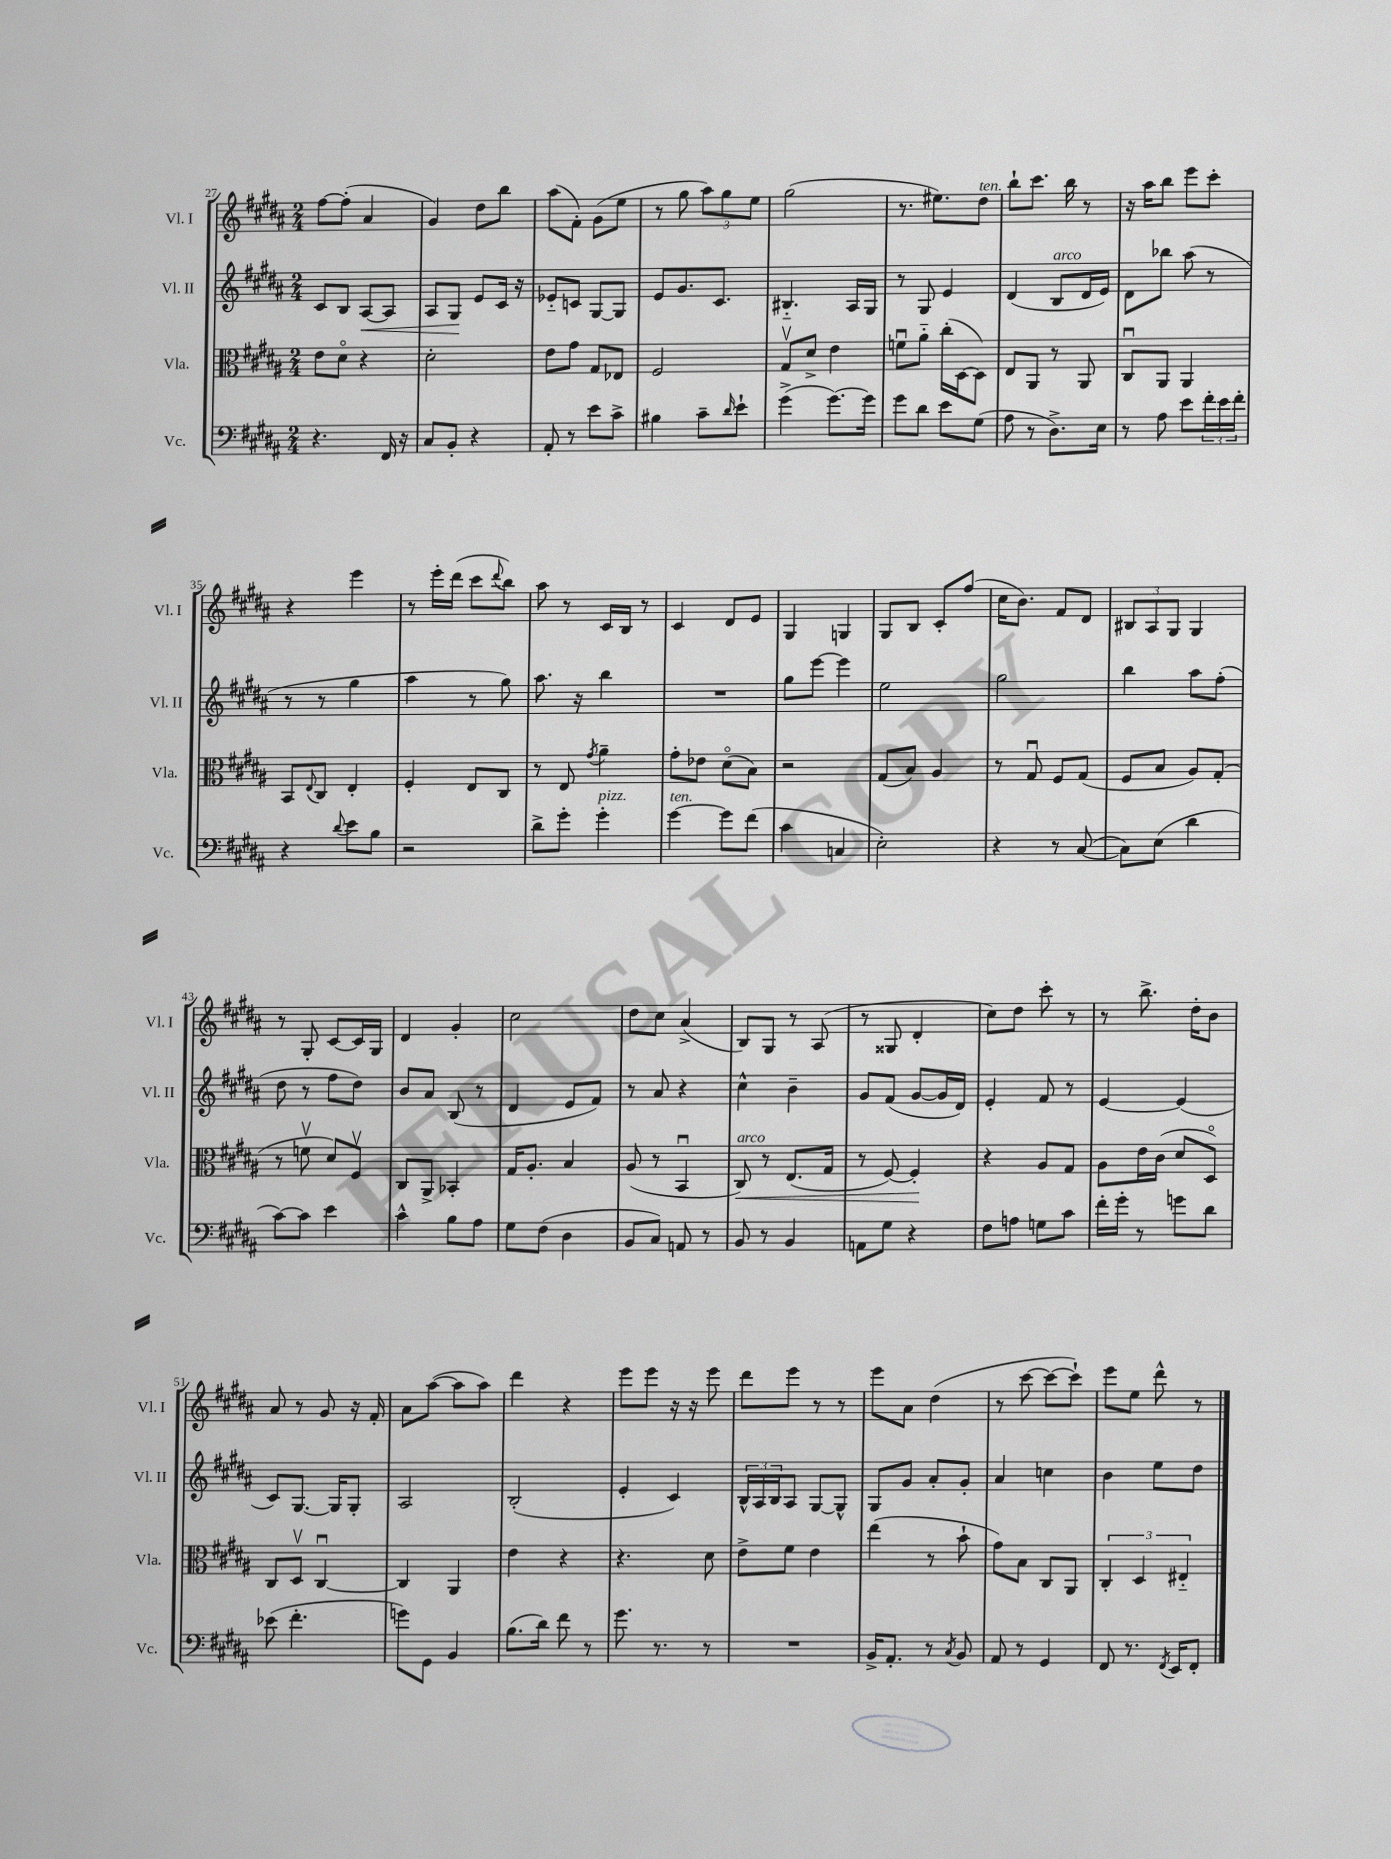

**kern	**kern	**kern	**kern
*staff4	*staff3	*staff2	*staff1
*clefF4	*clefC3	*clefG2	*clefG2
*k[f#c#g#d#a#]	*k[f#c#g#d#a#]	*k[f#c#g#d#a#]	*k[f#c#g#d#a#]
*M2/4	*M2/4	*M2/4	*M2/4
4.r	8e	8c#	[8ff#
.	8d#o	8B	(8ff#']
.	4r	[8A#	4a#
16FF#	.	8A#]	.
16r	.	.	.
=	=	=	=
8C#	2d#'	8A#	4g#)
8BB'	.	8G#	.
4r	.	8e	8dd#
.	.	16c#	8bb
.	.	16r	.
=	=	=	=
8AA#'	8e	8e-'~	(8aa#
8r	8g#	8c	8f#')
8e	8G#	[8G#	(8g#
8c#^	8E-	8G#]	8ee
=	=	=	=
4B#	2F#	8e	8r
.	.	8.g#	8gg#
8c#~	.	.	12aa#)
.	.	8.c#	.
.	.	.	12gg#
16qqd#	.	.	.
8e`	.	.	.
.	.	.	12ee
=	=	=	=
(4g#^	8G#v	4.B#'~	(2gg#
.	8d#^	.	.
[8.g#)	4e	.	.
.	.	16A#	.
16g#]	.	16G#	.
=	=	=	=
8g#	8fu	8r	8.r
8d#	8a#'~	8G#	.
.	.	.	8.ee#)
8e	(16cc#'	4e	.
.	[16D#	.	.
(8G#	8D#])	.	8dd#
=	=	=	=
8A#	8E	(4d#	8bb`
8r	8AA#	.	8.ccc#
8.D#^)	8r	8B	.
.	.	.	16bb
.	8AA#	16d#	8r
16E	.	16e)	.
=	=	=	=
8r	8C#u	8d#	16r
.	.	.	16aa#
8A#	8AA#	8bb-	8bb
8e	4AA#	(8aa#	8eee
24f#'	.	8r	8ccc#'
24e	.	.	.
24f#'	.	.	.
=	=	=	=
4r	8BB	8r	4r
.	8qqE	.	.
.	8C#	8r	.
8qqd#	.	.	.
8e	4E'	4gg#	4eee
8B	.	.	.
=	=	=	=
2r	4F#'	4aa#	8r
.	.	.	16eee'
.	.	.	(16ddd#
.	8E	8r	8ccc#
.	.	.	8qqddd#
.	8C#	8gg#)	8bb)
=	=	=	=
8d#^	8r	8.aa#	8aa#
8g#'	8E	.	8r
.	.	16r	.
.	8qg#	.	.
4g#'	4a#~	4bb	16c#
.	.	.	16B
.	.	.	8r
=	=	=	=
[4g#	8g#'	2r	4c#
.	8e-	.	.
8g#]	(8d#o	.	8d#
(8f#	8B)	.	8e
=	=	=	=
4c#	2r	8gg#	4G#
.	.	[8eee	.
4C	.	4eee]	4G
=	=	=	=
2E')	(8G#	2ee	8G#
.	8B)	.	8B
.	4A#	.	8c#'
.	.	.	(8ff#
=	=	=	=
4r	8r	2gg#	16cc#
.	.	.	8.b)
.	8G#u	.	.
8r	8F#	.	8f#
([8C#	(8G#	.	8d#
=	=	=	=
8C#])	8F#	4bb	12B#
.	.	.	12A#
(8E	8B	.	.
.	.	.	12G#
4d#	8A#)	8aa#	4G#
.	(8G#'	(8ff#'	.
=	=	=	=
[8c#)	8r	8dd#	8r
8c#]	8fv	8r	8G#'
4e	8d#)	8ff#	[8c#
.	8F#v	8dd#)	16c#]
.	.	.	16G#
=	=	=	=
4c#^^	8C#	8b	4d#
.	8AA#^	8a#	.
8B	4BB-'	(8B	4g#'
8A#	.	8r	.
=	=	=	=
8G#	16G#	4d#	2cc#
.	8.A#'	.	.
(8F#	.	.	.
4D#	4B	8e	.
.	.	8f#)	.
=	=	=	=
8BB	(8A#	8r	8dd#
8C#)	8r	8a#	8cc#
8AA	4BBu	4r	(4a#^
8r	.	.	.
=	=	=	=
8BB	8C#)	4cc#^^	8B)
8r	8r	.	8G#
4BB	(8.E	4b~	8r
.	.	.	(8A#
.	16G#	.	.
=	=	=	=
8AA	8r	8g#	8r
8G#	[8F#)	(8f#	8G##
4r	4F#']	[8g#	4d#'
.	.	16g#]	.
.	.	16d#)	.
=	=	=	=
8F#	4r	4e'	8cc#)
8A	.	.	8dd#
8G	8A#	8f#	8ccc#'
8c#	8G#	8r	8r
=	=	=	=
16f#'	8A#	[4e	8r
16g#'	.	.	.
8r	16e	.	8.bb^
.	(16c#	.	.
8g	8d#	(4e]	.
.	.	.	16dd#'
8d#	8D#o)	.	8b
=	=	=	=
(8e-	8C#	8c#)	8a#
4.f#'	8D#v	[8.G#	8r
.	[4C#u	.	8g#
.	.	16G#]	.
.	.	8G#'	16r
.	.	.	16f#'
=	=	=	=
8g)	4C#]	2A#	8a#
8GG#	.	.	([8aa#
4BB	4AA#	.	8aa#]
.	.	.	8aa#)
=	=	=	=
(8.B	4e	(2B'	4ddd#
16d#)	.	.	.
8f#	4r	.	4r
8r	.	.	.
=	=	=	=
8.g#	4.r	4e'	8eee
.	.	.	8eee
8.r	.	.	.
.	.	4c#)	16r
.	.	.	16r
8r	8d#	.	8eee
=	=	=	=
2r	8e^	24B^^	8ddd#
.	.	24A#	.
.	.	24B	.
.	8f#	8A#	8eee
.	4e	[8G#	8r
.	.	8G#^^]	8r
=	=	=	=
16BB^	(4ee	8G#	8eee
8.AA#'	.	.	.
.	.	8g#	8a#
8r	8r	8a#'	(4dd#
8qC#	.	.	.
8BB	8b`	8g#'	.
=	=	=	=
8AA#	8g#)	4a#	8r
8r	8B	.	[8ccc#
4GG#	8C#	4cc	8ccc#_
.	8AA#	.	8ccc#`])
=	=	=	=
8FF#	6C#'	4b	8eee
8.r	.	.	8ee
.	6D#	.	.
.	.	8ee	8ddd#^^
8qFF#	.	.	.
16EE	.	.	.
.	6E#'~	.	.
8FF#'	.	8dd#	8r
==	==	==	==
*-	*-	*-	*-
